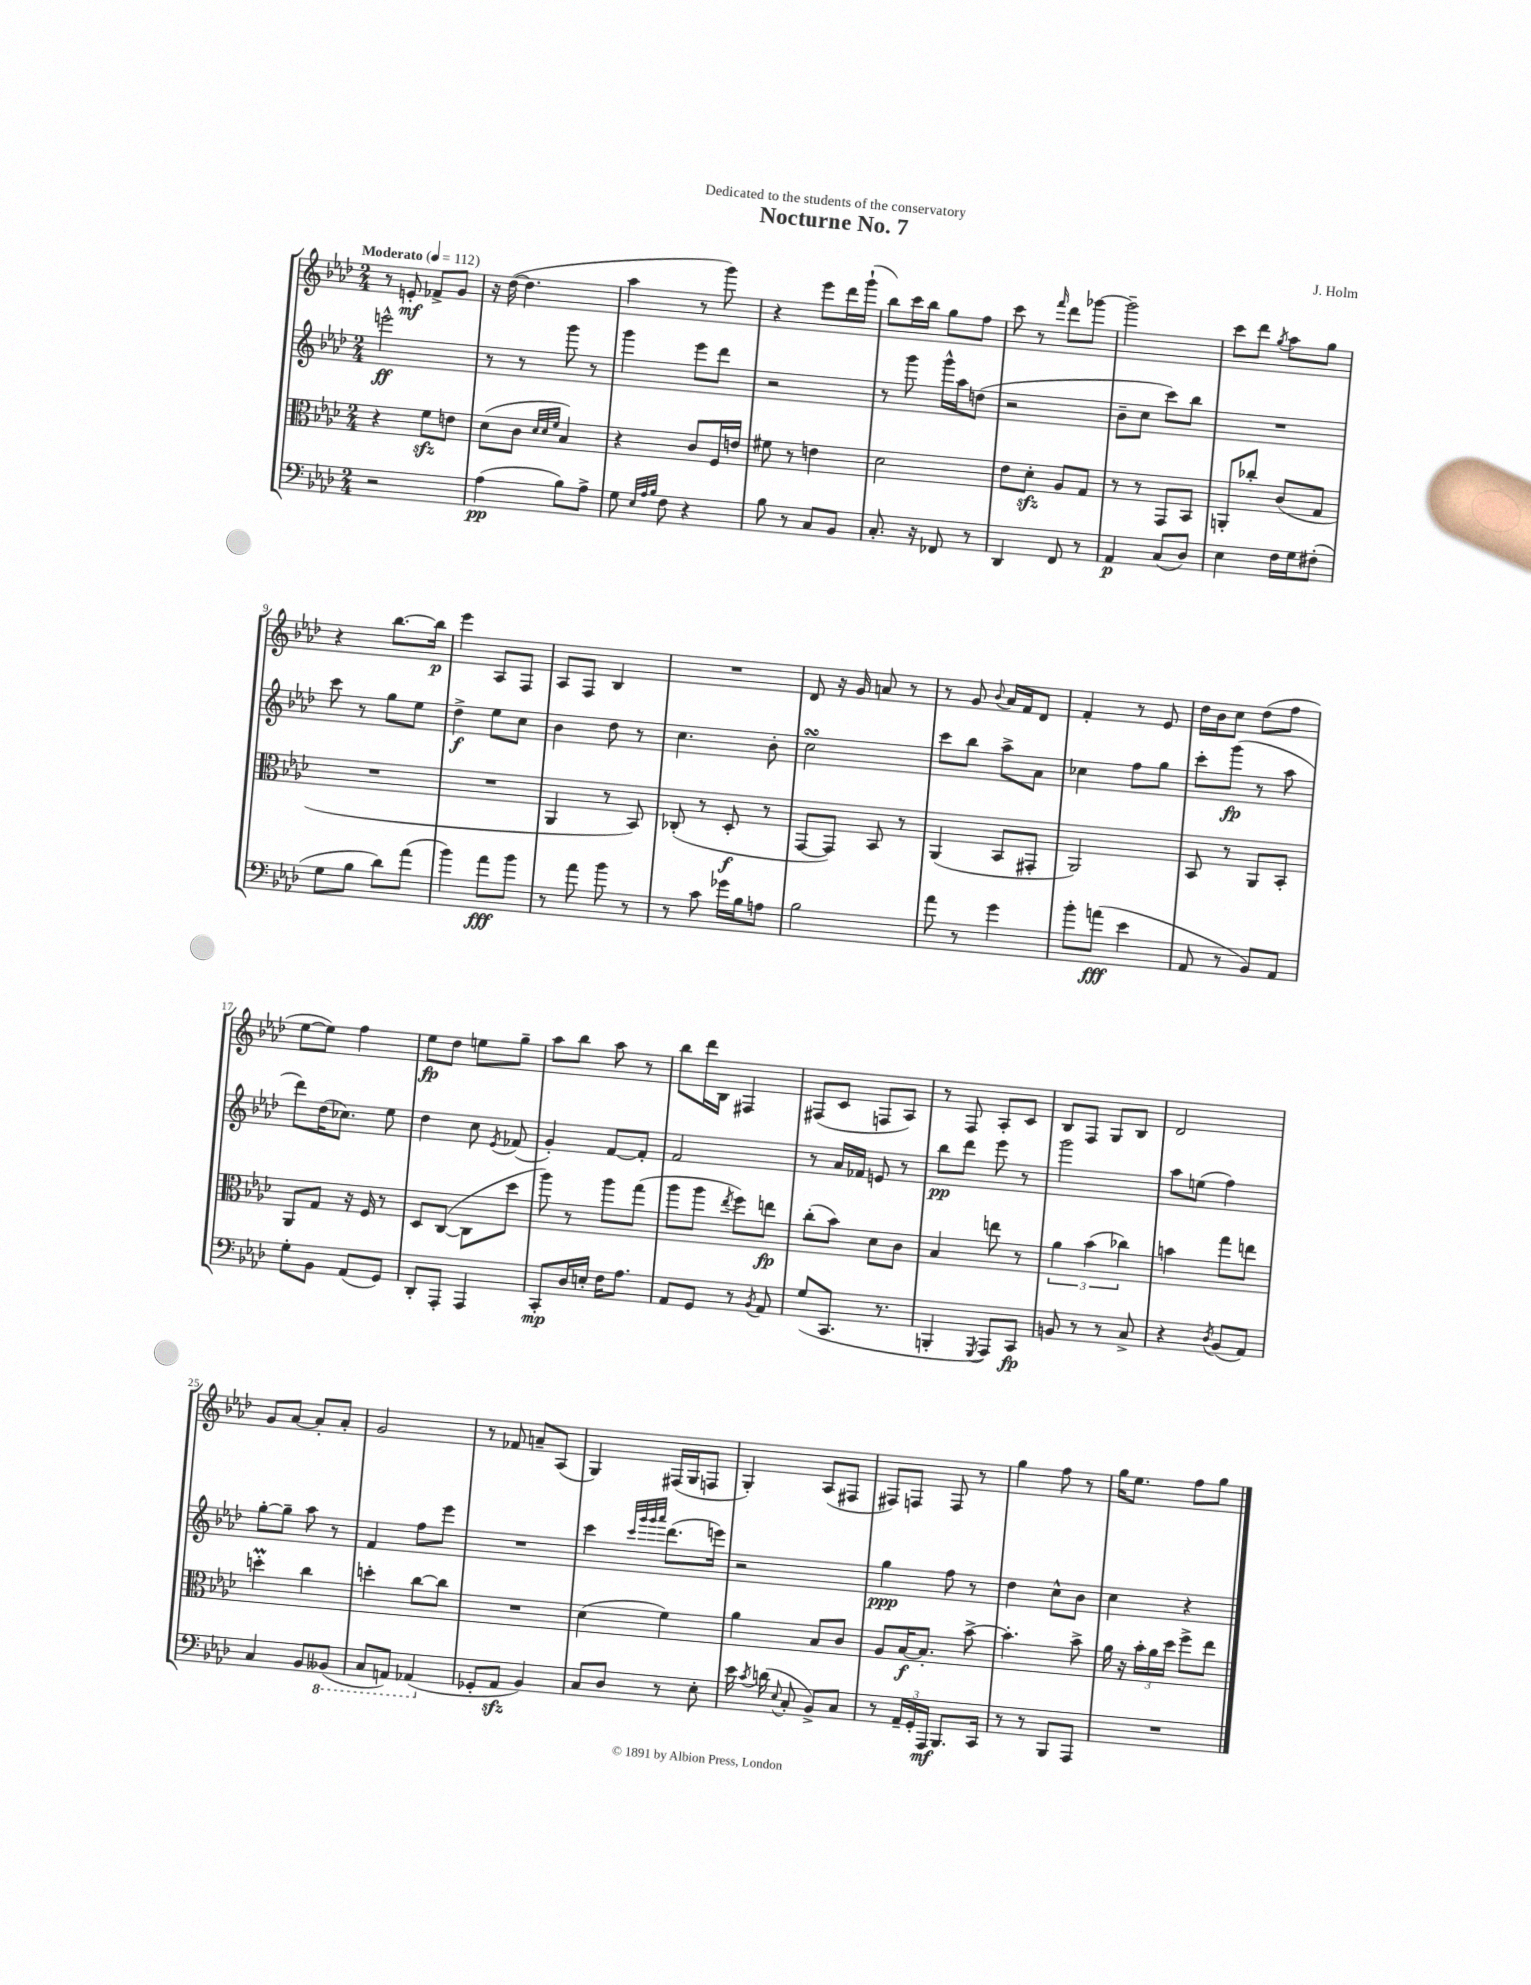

**kern	**dynam	**kern	**dynam	**kern	**dynam	**kern	**dynam
*part4	*part4	*part3	*part3	*part2	*part2	*part1	*part1
*staff4	*staff4	*staff3	*staff3	*staff2	*staff2	*staff1	*staff1
*clefF4	*	*clefC3	*	*clefG2	*	*clefG2	*
*k[b-e-a-d-]	*	*k[b-e-a-d-]	*	*k[b-e-a-d-]	*	*k[b-e-a-d-]	*
*M2/4	*	*M2/4	*	*M2/4	*	*M2/4	*
*MM112	*	*MM112	*	*MM112	*	*MM112	*
=1	=1	=1	=1	=1	=1	=1	=1
!	!	!	!	!	!	!LO:TX:a:B:t=Moderato	!
2r	.	4r	.	2eeen^^\	ff	8r	.
.	.	.	.	.	.	8en'/	mf
.	.	8fzz\L	.	.	.	8f-X^/L	.
.	.	8en\J	.	.	.	8g/J	.
=2	=2	=2	=2	=2	=2	=2	=2
(4A-\	pp	(8d-\L	.	8r	.	16r	.
.	.	.	.	.	.	([16dd-\	.
.	.	8c\J	.	8r	.	4.dd-\]	.
.	.	32qqd-/LLL	.	.	.	.	.
.	.	32qqd-/	.	.	.	.	.
.	.	32qqf/JJJ	.	.	.	.	.
8B-\L)	.	4B-/)	.	8ggg\	.	.	.
8A-^\J	.	.	.	8r	.	.	.
=3	=3	=3	=3	=3	=3	=3	=3
8G\	.	4r	.	4ggg\	.	4aa-\	.
32qqE-/LLL	.	.	.	.	.	.	.
32qqA-/	.	.	.	.	.	.	.
32qqB-/JJJ	.	.	.	.	.	.	.
8F\	.	.	.	.	.	.	.
4r	.	8c/L	.	8eee-\L	.	8r	.
.	.	16F/L	.	8ddd-\J	.	8ggg\)	.
.	.	16en/JJ	.	.	.	.	.
=4	=4	=4	=4	=4	=4	=4	=4
8B-\	.	8f#X\	.	2r	.	4r	.
8r	.	8r	.	.	.	.	.
8C/L	.	4en\	.	.	.	8eee-\L	.
8BB-/J	.	.	.	.	.	16ddd-\L	.
.	.	.	.	.	.	(16ggg`\JJ	.
=5	=5	=5	=5	=5	=5	=5	=5
8.C'/	.	2d-\	.	8r	.	8bb-\L)	.
.	.	.	.	8ggg\	.	16ccc\L	.
16r	.	.	.	.	.	16bb-\JJ	.
8FF-X/	.	.	.	16ggg^^\LL	.	8gg\L	.
.	.	.	.	16aa-\J	.	.	.
8r	.	.	.	(8ddn\J	.	8ff\J	.
=6	=6	=6	=6	=6	=6	=6	=6
4DD-/	.	8e-\L	.	2r	.	8ccc\	.
.	.	8d-zz'\J	.	.	.	8r	.
.	.	.	.	.	.	16qqfff/	.
8FF/	.	8A-/L	.	.	.	8ddd-\L	.
8r	.	8G/J	.	.	.	[8ggg-X\J	.
=7	=7	=7	=7	=7	=7	=7	=7
4AA-/	p	8r	.	8b-~\L	.	2ggg-~\]	.
.	.	8r	.	8cc\J	.	.	.
(8C/L	.	8GG/L	.	8ccc\L)	.	.	.
8D-/J)	.	8BB-/J	.	8bb-\J	.	.	.
=8	=8	=8	=8	=8	=8	=8	=8
4E-\	.	8AAn'/L	.	2r	.	8ccc\L	.
.	.	8cc-X'/J	.	.	.	8ddd-\J	.
.	.	.	.	.	.	8qgg/	.
16F\LL	.	(8c/L	.	.	.	8aa-\L	.
16G\J	.	.	.	.	.	.	.
(8F#X'\J	.	8G/J	.	.	.	8gg\J	.
!!LO:LB:g=z
=9	=9	=9	=9	=9	=9	=9	=9
8G\L	.	2r	.	8ccc\	.	4r	.
8B-\J	.	.	.	8r	.	.	.
8d-\L)	.	.	.	8gg\L	.	[8.bb-\L	.
(8a-\J	.	.	.	8ee-\J	.	.	.
.	.	.	.	.	.	16bb-\Jk]	p
=10	=10	=10	=10	=10	=10	=10	=10
4b-\)	.	2r	.	4dd-^\	f	4eee-\	.
8a-\L	fff	.	.	8ee-\L	.	8A-/L	.
8b-\J	.	.	.	8cc\J	.	8F/J	.
=11	=11	=11	=11	=11	=11	=11	=11
8r	.	4AA-/	.	4b-\	.	8A-/L	.
8a-\	.	.	.	.	.	8F/J	.
8b-\	.	8r	.	8dd-\	.	4B-/	.
8r	.	8BB-/)	.	8r	.	.	.
=12	=12	=12	=12	=12	=12	=12	=12
8r	.	(8C-X'/	.	4.cc\	.	2r	.
8c\	.	8r	.	.	.	.	.
16g-X\LL	.	8D-'/	f	.	.	.	.
16B-\J	.	.	.	.	.	.	.
8An\J	.	8r	.	8b-'\	.	.	.
=13	=13	=13	=13	=13	=13	=13	=13
2B-\	.	[8GG/L	.	2ccsSsS\	.	8d-/	.
.	.	8GG/J])	.	.	.	16r	.
.	.	.	.	.	.	16g/	.
.	.	8BB-/	.	.	.	8an/	.
.	.	8r	.	.	.	8r	.
=14	=14	=14	=14	=14	=14	=14	=14
8a-\	.	(4AA-/	.	8ccc\L	.	8r	.
8r	.	.	.	8bb-\J	.	8g/	.
.	.	.	.	.	.	8qqb-/	.
4g\	.	8BB-/L	.	8aa-^\L	.	16a-/LL	.
.	.	.	.	.	.	16f/J	.
.	.	8GG#X'/J	.	8a-\J	.	8d-/J	.
=15	=15	=15	=15	=15	=15	=15	=15
8b-'\L	.	2AA-/)	.	4cc-X\	.	4f'/	.
(8an\J	fff	.	.	.	.	.	.
4e-\	.	.	.	8ff\L	.	8r	.
.	.	.	.	8gg\J	.	8e-/	.
=16	=16	=16	=16	=16	=16	=16	=16
8AA-/	.	8BB-/	.	8ccc'\L	.	16dd-\LL	.
.	.	.	.	.	.	16b-\J	.
8r	.	8r	.	(8ggg\J	fp	8cc\J	.
8BB-/L)	.	8AA-/L	.	8r	.	(8dd-\L	.
8AA-/J	.	8BB-'/J	.	8aa-\	.	8ff\J	.
!!LO:LB:g=z
=17	=17	=17	=17	=17	=17	=17	=17
8G'\L	.	8AA-/L	.	8ddd-\L)	.	[8ee-\L	.
8BB-\J	.	8G/J	.	(16dd-\K	.	8ee-\J])	.
.	.	.	.	8.cc-X\J)	.	.	.
(8AA-/L	.	16r	.	.	.	4ff\	.
.	.	16F/	.	.	.	.	.
8GG/J)	.	8r	.	8ee-\	.	.	.
=18	=18	=18	=18	=18	=18	=18	=18
8DD-'/L	.	8D-/L	.	4dd-\	.	8ee-\L	fp
8AAA-'/J	.	([8C/J	.	.	.	8dd-\J	.
4AAA-/	.	8C\L]	.	8cc\	.	8een\L	.
.	.	.	.	8qe-/	.	.	.
.	.	8dd-\J	.	(8f-X/	.	8gg~\J	.
=19	=19	=19	=19	=19	=19	=19	=19
8CC'/L	mp	8aa-\)	.	4g'/)	.	8aa-\L	.
16D-/L	.	8r	.	.	.	8bb-\J	.
16En'/JJ	.	.	.	.	.	.	.
16F\KL	.	8aa-\L	.	[8f/L	.	8aa-\	.
8.A-\J	.	.	.	.	.	.	.
.	.	(8gg\J	.	8f'/J]	.	8r	.
=20	=20	=20	=20	=20	=20	=20	=20
8AA-/L	.	8aa-\L	.	2f/	.	8bb-\L	.
8GG/J	.	8aa-\J	.	.	.	16ddd-\L	.
.	.	.	.	.	.	16B-\JJ	.
.	.	8qee-/	.	.	.	.	.
8r	.	8ff\L)	.	.	.	4F#X/	.
8qBB-/	.	.	.	.	.	.	.
8AA-/	.	8een\J	fp	.	.	.	.
=21	=21	=21	=21	=21	=21	=21	=21
(8G/L	.	(8cc'\L	.	8r	.	(8F#X/L	.
8.CC/J	.	8b-\J)	.	16a-/LL	.	8c/J	.
.	.	.	.	16f-X/JJ	.	.	.
.	.	8d-\L	.	8en/	.	8Fn/L	.
8.r	.	.	.	.	.	.	.
.	.	8c\J	.	8r	.	8A-/J)	.
=22	=22	=22	=22	=22	=22	=22	=22
4BBBn'/	.	4B-/	.	8bb-\L	pp	8r	.
.	.	.	.	8ddd-\J	.	8F/	.
8qGGG/	.	.	.	.	.	.	.
8AAA-/L)	.	8een\	.	8eee-\	.	8A-'/L	.
8CC/J	fp	8r	.	8r	.	8c/J	.
=23	=23	=23	=23	=23	=23	=23	=23
8BBn/	.	6a-\	.	2ggg\	.	8B-/L	.
8r	.	.	.	.	.	8F/J	.
.	.	(6b-\	.	.	.	.	.
8r	.	.	.	.	.	8G/L	.
.	.	6cc-X\)	.	.	.	.	.
8C^/	.	.	.	.	.	8B-/J	.
=24	=24	=24	=24	=24	=24	=24	=24
4r	.	4bn\	.	8aa-\L	.	2d-/	.
.	.	.	.	(8een\J	.	.	.
8qD-/	.	.	.	.	.	.	.
(8BB-/L	.	8gg\L	.	4ff\)	.	.	.
8AA-/J)	.	8een\J	.	.	.	.	.
!!LO:LB:g=z
=25	=25	=25	=25	=25	=25	=25	=25
4C/	.	4ddnm'\	.	[8gg'\L	.	8g/L	.
.	.	.	.	8gg~\J]	.	[8a-/J	.
8BB-/L	.	4cc\	.	8aa-\	.	8a-'/L]	.
*8ba	*	*	*	*	*	*	*
(8BBB--X/J	.	.	.	8r	.	8a-'/J	.
=26	=26	=26	=26	=26	=26	=26	=26
8CC/L	.	4ddn'\	.	4f/	.	2g/	.
8AAAn/J)	.	.	.	.	.	.	.
(4AAA-X/	.	[8cc\L	.	8ff\L	.	.	.
.	.	8cc\J]	.	8eee-\J	.	.	.
=27	=27	=27	=27	=27	=27	=27	=27
*X8ba	*	*	*	*	*	*	*
8GG-X'/L	.	2r	.	2r	.	8r	.
8AA-zz/J	.	.	.	.	.	8f-X/	.
4BB-/)	.	.	.	.	.	8an~/L	.
.	.	.	.	.	.	(8A-/J	.
=28	=28	=28	=28	=28	=28	=28	=28
8C/L	.	(4d-\	.	4ccc\	.	4G/)	.
8D-/J	.	.	.	.	.	.	.
.	.	.	.	32qqccc/LLL	.	.	.
.	.	.	.	32qqggg/	.	.	.
.	.	.	.	32qqggg/	.	.	.
.	.	.	.	32qqaaa-/JJJ	.	.	.
8r	.	4f\)	.	(8.ddd-\L	.	(16F#X/LL	.
.	.	.	.	.	.	16G/J	.
8E-'\	.	.	.	.	.	8Fn/J	.
.	.	.	.	16eeen\Jk)	.	.	.
=29	=29	=29	=29	=29	=29	=29	=29
16e-\	.	4a-\	.	2r	.	4G'/)	.
8qc/	.	.	.	.	.	.	.
(16dn\	.	.	.	.	.	.	.
8qqE-/	.	.	.	.	.	.	.
8C'/	.	.	.	.	.	.	.
8BB-^/L)	.	8B-/L	.	.	.	(8A-/L	.
8C/J	.	8c/J	.	.	.	8F#X/J	.
=30	=30	=30	=30	=30	=30	=30	=30
8r	.	8A-/L	.	4gg\	ppp	8F#X/L)	.
24AA-~/LL	.	[16B-/K	f	.	.	8Fn/J	.
24GG'/	.	.	.	.	.	.	.
.	.	8.B-'/J]	.	.	.	.	.
24AAA-/JJ	mf	.	.	.	.	.	.
8.BBB-/L	.	.	.	8ff\	.	8F/	.
.	.	[8b-^\	.	8r	.	8r	.
16CC/Jk	.	.	.	.	.	.	.
=31	=31	=31	=31	=31	=31	=31	=31
8r	.	4.b-'\]	.	4dd-\	.	4gg\	.
8r	.	.	.	.	.	.	.
8BBB-/L	.	.	.	8cc^^\L	.	8ff\	.
8AAA-/J	.	8b-^\	.	8b-\J	.	8r	.
=32	=32	=32	=32	=32	=32	=32	=32
2r	.	16a-\	.	4cc\	.	16gg\KL	.
.	.	16r	.	.	.	8.ee-\J	.
.	.	24b-'\LL	.	.	.	.	.
.	.	24a-\	.	.	.	.	.
.	.	24dd-\JJ	.	.	.	.	.
.	.	8ff^\L	.	4r	.	8ff\L	.
.	.	8ee-\J	.	.	.	8gg\J	.
==	==	==	==	==	==	==	==
*-	*-	*-	*-	*-	*-	*-	*-
